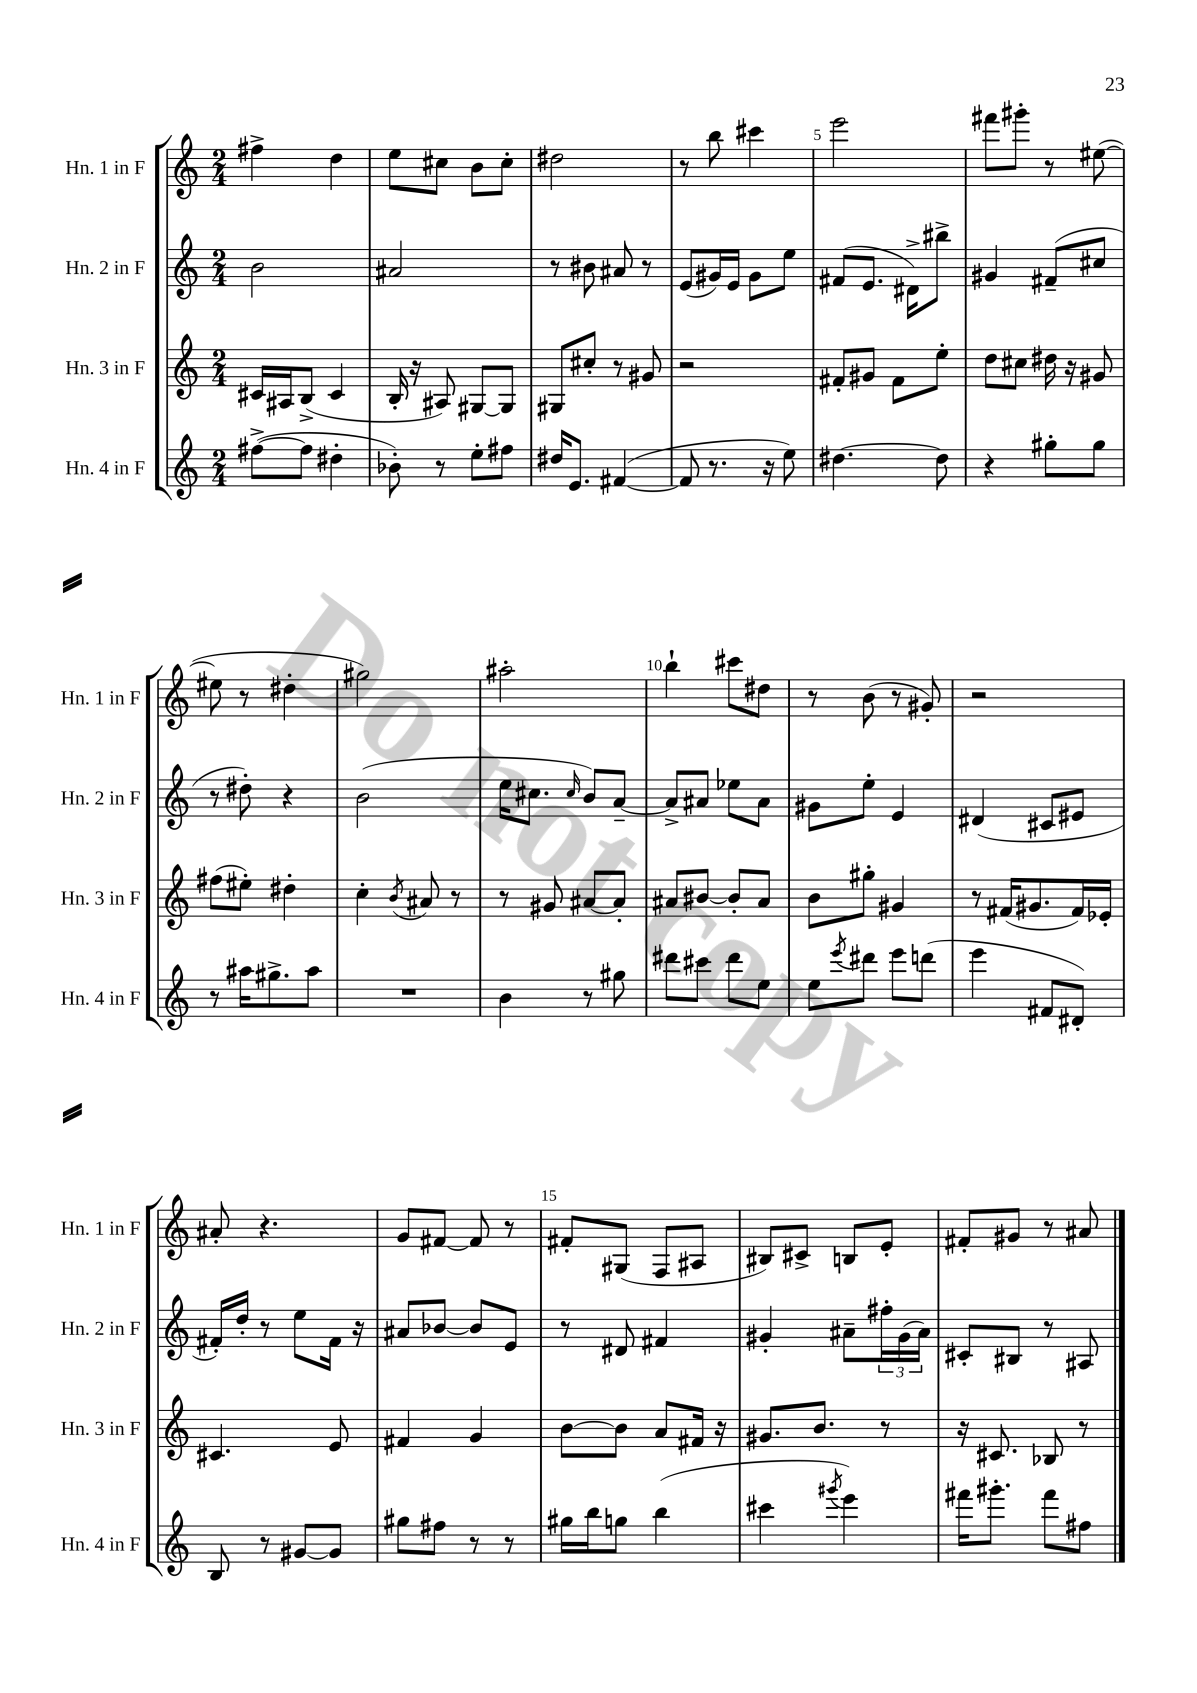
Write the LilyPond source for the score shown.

<<
\new StaffGroup <<
\new Staff = "s0" \with { instrumentName = "Hn. 1 in F" shortInstrumentName = "Hn. 1 in F" } {
    \clef treble \key c \major \numericTimeSignature \time 2/4
    fis''4-> d''4 |
    e''8 cis''8 b'8 cis''8-. |
    dis''2 |
    r8 b''8 cis'''4 |
    e'''2 |
    fis'''8 gis'''8-. r8 eis''8~( |
    eis''8 r8 dis''4-. |
    gis''2) |
    ais''2-. |
    b''4-! cis'''8 dis''8 |
    r8 b'8( r8 gis'8-.) |
    r2 |
    ais'8-. r4. |
    g'8 fis'8~ fis'8 r8 |
    fis'8-. gis8( f8 ais8 |
    bis8) cis'8-> b8 e'8-. |
    fis'8-. gis'8 r8 ais'8 \bar "|." |
}
\new Staff = "s1" \with { instrumentName = "Hn. 2 in F" shortInstrumentName = "Hn. 2 in F" } {
    \clef treble \key c \major \numericTimeSignature \time 2/4
    b'2 |
    ais'2 |
    r8 bis'8 ais'8 r8 |
    e'8( gis'16) e'16 gis'8 e''8 |
    fis'8( e'8. dis'16->) bis''8-> |
    gis'4 fis'8--( cis''8 |
    r8 dis''8-.) r4 |
    b'2( |
    e''16 cis''8. \grace { cis''16 } b'8) a'8~-- |
    a'8-> ais'8 ees''8 ais'8 |
    gis'8 e''8-. e'4 |
    dis'4( cis'8 eis'8 |
    fis'16-.) d''16-. r8 e''8 fis'16 r16 |
    ais'8 bes'8~ bes'8 e'8 |
    r8 dis'8 fis'4 |
    gis'4-. ais'8-- \tuplet 3/2 { fis''16-. gis'16( ais'16) } |
    cis'8-. bis8 r8 ais8 \bar "|." |
}
\new Staff = "s2" \with { instrumentName = "Hn. 3 in F" shortInstrumentName = "Hn. 3 in F" } {
    \clef treble \key c \major \numericTimeSignature \time 2/4
    cis'16 ais16 b8->( cis'4 |
    b16-. r16 ais8) gis8~ gis8 |
    gis8 cis''8-. r8 gis'8 |
    r2 |
    fis'8-. gis'8 fis'8 e''8-. |
    d''8 cis''8 dis''16 r16 gis'8 |
    fis''8( eis''8-.) dis''4-. |
    c''4-. \acciaccatura { b'8 } ais'8 r8 |
    r8 gis'8 ais'8~ ais'8-. |
    ais'8 bis'8~ bis'8-. ais'8 |
    b'8 gis''8-. gis'4 |
    r8 fis'16( gis'8. fis'16) ees'16-. |
    cis'4. e'8 |
    fis'4 g'4 |
    b'8~ b'8 a'8 fis'16 r16 |
    gis'8. b'8. r8 |
    r16 cis'8. bes8 r8 \bar "|." |
}
\new Staff = "s3" \with { instrumentName = "Hn. 4 in F" shortInstrumentName = "Hn. 4 in F" } {
    \clef treble \key c \major \numericTimeSignature \time 2/4
    fis''8~->( fis''8 dis''4-. |
    bes'8-.) r8 e''8-. fis''8 |
    dis''16 e'8. fis'4~( |
    fis'8 r8. r16 e''8) |
    dis''4.~ dis''8 |
    r4 gis''8-. gis''8 |
    r8 ais''16 gis''8.-> ais''8 |
    R2 |
    b'4 r8 gis''8 |
    dis'''8 cis'''8 dis'''8 e''8 |
    e''8 \acciaccatura { e'''8 } dis'''8 e'''8 d'''8( |
    e'''4 fis'8 dis'8-.) |
    b8 r8 gis'8~ gis'8 |
    gis''8 fis''8 r8 r8 |
    gis''16 b''16 g''8 b''4( |
    cis'''4 \acciaccatura { gis'''8 } e'''4) |
    fis'''16 gis'''8.-. fis'''8 fis''8 \bar "|." |
}
>>
>>
\layout { \context { \Score \override BarNumber.break-visibility = ##(#f #t #t) barNumberVisibility = #(every-nth-bar-number-visible 5) } }
